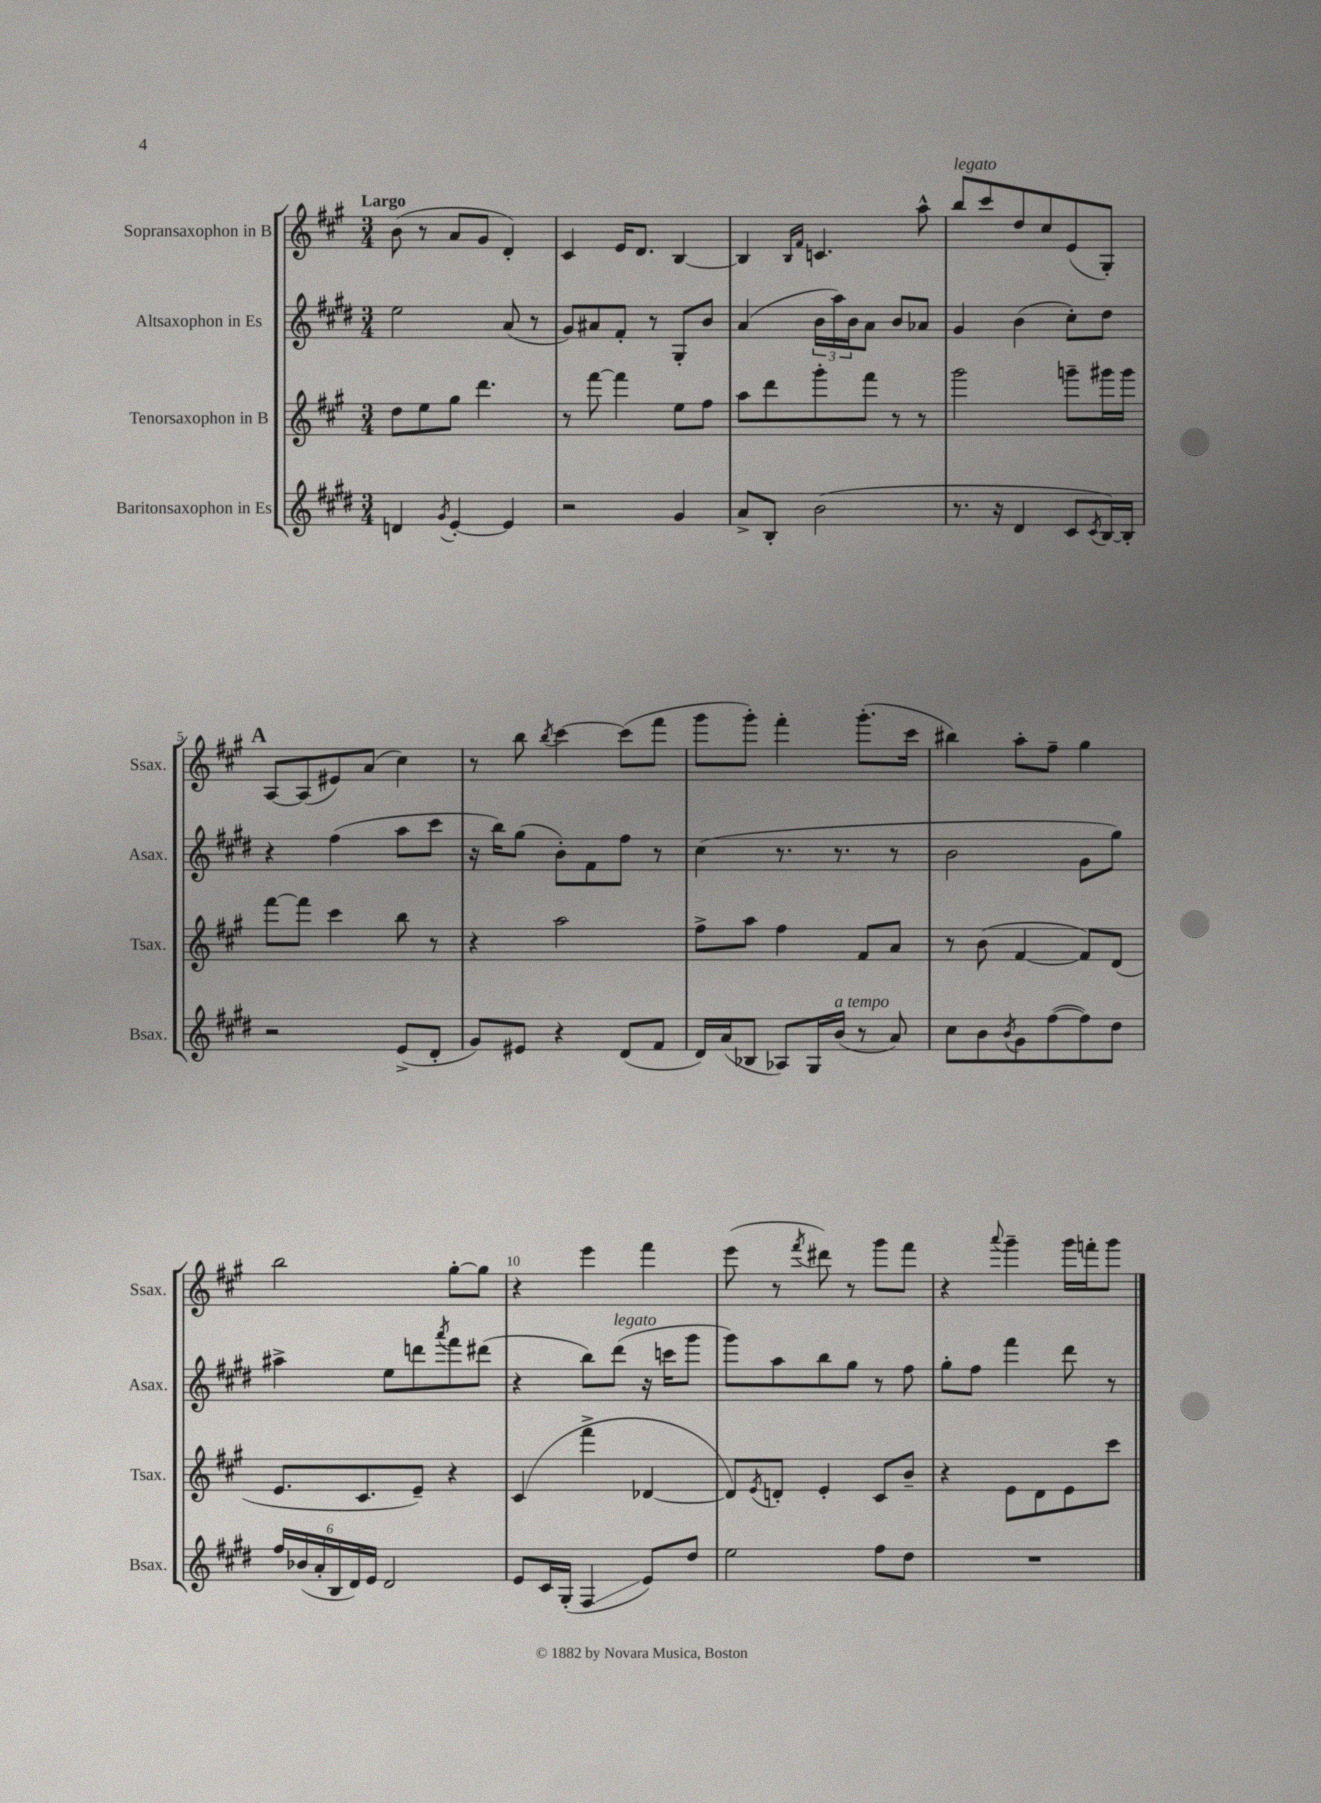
<<
\new StaffGroup <<
\new Staff = "s0" \with { instrumentName = "Sopransaxophon in B" shortInstrumentName = "Ssax." } {
    \clef treble \key a \major \numericTimeSignature \time 3/4 \tempo "Largo"
    b'8( r8 a'8 gis'8 d'4-.) |
    cis'4 e'16 d'8. b4~ |
    b4 \grace { b16 fis'16 } c'4. a''8-^ |
    b''8^\markup { \italic "legato" } cis'''8 d''8 cis''8 e'8( gis8-.) |
    \mark \markup { \bold "A" } a8~ a8( eis'8) a'8( cis''4) |
    r8 b''8 \acciaccatura { b''8 } cis'''4~ cis'''8( fis'''8 |
    gis'''8 gis'''8-.) fis'''4-. gis'''8.-.( cis'''16 |
    bis''4) a''8-. fis''8-- gis''4 |
    b''2 gis''8~-. gis''8 |
    r4 e'''4 fis'''4 |
    e'''8( r8 \acciaccatura { fis'''8 } dis'''8) r8 gis'''8 fis'''8 |
    r4 \appoggiatura { a'''8 } gis'''4-- gis'''16 f'''16-. gis'''8 \bar "|." |
}
\new Staff = "s1" \with { instrumentName = "Altsaxophon in Es" shortInstrumentName = "Asax." } {
    \clef treble \key e \major \numericTimeSignature \time 3/4
    e''2 a'8( r8 |
    gis'8) ais'8 fis'8-. r8 gis8-. b'8 |
    a'4( \tuplet 3/2 { b'16 a''16) b'16 } a'8 b'8 aes'8 |
    gis'4 b'4( cis''8-.) dis''8 |
    \mark \markup { \bold "A" } r4 fis''4( a''8 cis'''8 |
    r16 b''16) gis''8( b'8-.) fis'8 fis''8 r8 |
    cis''4( r8. r8. r8 |
    b'2 gis'8 gis''8) |
    ais''4-> e''8 d'''8 \acciaccatura { a'''8 } fis'''8 dis'''8( |
    r4 b''8) dis'''8^\markup { \italic "legato" }( r16 c'''16 gis'''8 |
    gis'''8) a''8 b''8 gis''8 r8 fis''8 |
    gis''8-. fis''8 fis'''4 dis'''8 r8 \bar "|." |
}
\new Staff = "s2" \with { instrumentName = "Tenorsaxophon in B" shortInstrumentName = "Tsax." } {
    \clef treble \key a \major \numericTimeSignature \time 3/4
    d''8 e''8 gis''8 d'''4. |
    r8 fis'''8~ fis'''4 e''8 fis''8 |
    a''8 d'''8 gis'''8-. fis'''8 r8 r8 |
    gis'''2 g'''8-- gis'''16 gis'''16 |
    \mark \markup { \bold "A" } fis'''8~ fis'''8 cis'''4 b''8 r8 |
    r4 a''2 |
    fis''8-> a''8 fis''4 fis'8 a'8 |
    r8 b'8( fis'4~ fis'8) d'8( |
    e'8. cis'8. e'8--) r4 |
    cis'4( fis'''4-> des'4~ |
    des'8) \acciaccatura { e'8 } d'8-. e'4-. cis'8 b'8-- |
    r4 e'8 d'8 e'8 cis'''8 \bar "|." |
}
\new Staff = "s3" \with { instrumentName = "Baritonsaxophon in Es" shortInstrumentName = "Bsax." } {
    \clef treble \key e \major \numericTimeSignature \time 3/4
    d'4 \acciaccatura { gis'8 } e'4~-. e'4 |
    r2 gis'4 |
    a'8-> b8-. b'2( |
    r8. r16 dis'4 cis'8 \acciaccatura { cis'8 } b16~) b16-. |
    \mark \markup { \bold "A" } r2 e'8->( dis'8-. |
    gis'8) eis'8 r4 dis'8( fis'8 |
    dis'16) a'16( bes8 aes8) gis16 b'16^\markup { \italic "a tempo" }( r8 a'8) |
    cis''8 b'8 \acciaccatura { b'8 } gis'8 fis''8~( fis''8) dis''8 |
    \tuplet 6/4 { fis''16 bes'16( a'16-. b16 dis'16) e'16 } dis'2 |
    e'8 cis'16 gis16-.( fis4\glissando e'8) dis''8 |
    e''2 fis''8 dis''8 |
    R2. \bar "|." |
}
>>
>>
\layout { \context { \Score \override BarNumber.break-visibility = ##(#f #t #t) barNumberVisibility = #(every-nth-bar-number-visible 5) } }
